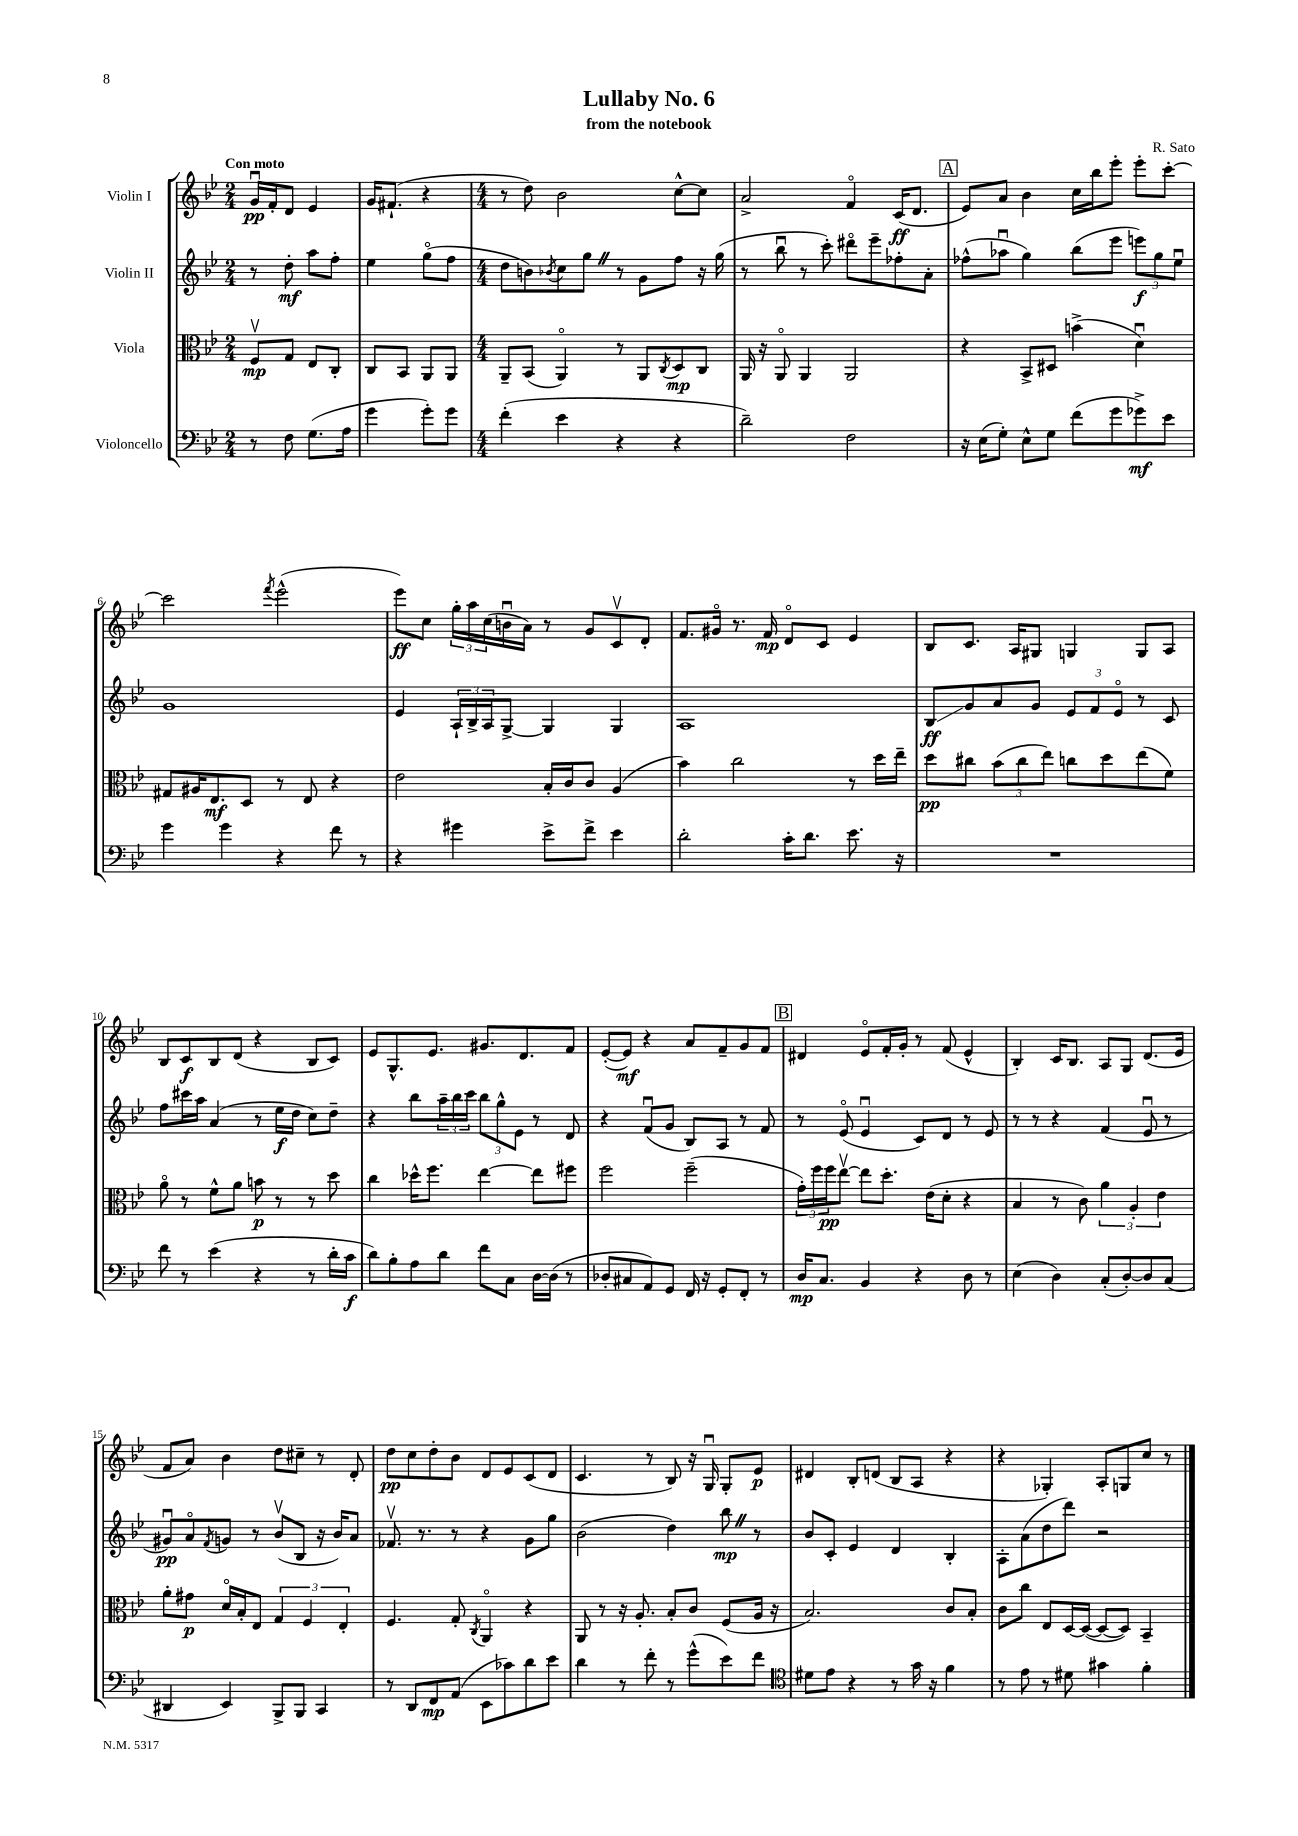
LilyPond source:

\header { title = "Lullaby No. 6" composer = "R. Sato" subtitle = "from the notebook" }
<<
\new StaffGroup <<
\new Staff = "s0" \with { instrumentName = "Violin I" } {
    \clef treble \key bes \major \numericTimeSignature \time 2/4 \tempo "Con moto"
    g'16\downbow\pp f'16-. d'8 ees'4 |
    g'16 fis'8.-!( r4 |
    \numericTimeSignature \time 4/4 r8 d''8) bes'2 c''8~-^ c''8 |
    a'2-> f'4\flageolet c'16\ff( d'8. |
    \mark \markup { \box "A" } ees'8) a'8 bes'4 c''16 bes''16 ees'''8-. ees'''8-. c'''8~-. |
    c'''2 \acciaccatura { f'''8 } ees'''2-^( |
    ees'''8\ff) c''8 \tuplet 3/2 { g''16-. a''16 c''16( } b'16\downbow a'16) r8 g'8 c'8\upbow d'8-. |
    f'8. gis'16\flageolet r8. f'16\mp d'8\flageolet c'8 ees'4 |
    bes8 c'8. a16 gis8 g4 g8 a8 |
    bes8 c'8\f bes8 d'8( r4 bes8 c'8) |
    ees'8 g8.-^ ees'8. gis'8. d'8. f'8 |
    ees'8~-.( ees'8\mf) r4 a'8 f'8-- g'8 f'8 |
    \mark \markup { \box "B" } dis'4 ees'8\flageolet f'16-. g'16-. r8 f'8( ees'4-^ |
    bes4-.) c'16 bes8. a8 g8 d'8.( ees'16 |
    f'8 a'8) bes'4 d''8 cis''8-- r8 d'8-. |
    d''8\pp c''8 d''8-. bes'8 d'8 ees'8 c'8( d'8 |
    c'4. r8 bes8) r16 g16\downbow g8-. ees'8\p |
    dis'4 bes8-. d'8( bes8 a8 r4 |
    r4 ges4-.) a8-. g8 c''8 r8 \bar "|." |
}
\new Staff = "s1" \with { instrumentName = "Violin II" } {
    \clef treble \key bes \major \numericTimeSignature \time 2/4
    r8 d''8-.\mf a''8 f''8-. |
    ees''4 g''8\flageolet( f''8 |
    \numericTimeSignature \time 4/4 d''8 b'8) \acciaccatura { bes'8 } c''8 g''8 \once \override BreathingSign.text = \markup { \musicglyph "scripts.caesura.straight" } \breathe r8 g'8 f''8 r16 g''16( |
    r8 bes''8\downbow r8 c'''8-.) dis'''8\flageolet ees'''8-- fes''8-. a'8-. |
    \mark \markup { \box "A" } fes''8-^( aes''8\downbow g''4) bes''8( ees'''8 \tuplet 3/2 { e'''8\f) g''8 ees''8\downbow } |
    g'1 |
    ees'4 \tuplet 3/2 { a16-! bes16-> a16 } g8~-> g4 g4 |
    a1 |
    bes8\glissando\ff g'8 a'8 g'8 \tuplet 3/2 { ees'8 f'8 ees'8\flageolet } r8 c'8 |
    f''8 cis'''16 a''16 a'4( r8 ees''16\f d''16 c''8) d''8-- |
    r4 bes''8 \tuplet 3/2 { a''16-- bes''16 c'''16 } \tuplet 3/2 { bes''8 g''8-^ ees'8 } r8 d'8 |
    r4 f'8\downbow( g'8 bes8) a8 r8 f'8 |
    \mark \markup { \box "B" } r8 ees'8\flageolet( ees'4\downbow c'8) d'8 r8 ees'8 |
    r8 r8 r4 f'4( ees'8\downbow r8 |
    gis'8\downbow\pp) a'8\flageolet \acciaccatura { f'8 } g'8 r8 bes'8\upbow( bes8 r16 bes'16) a'8 |
    fes'8.\upbow r8. r8 r4 g'8 g''8 |
    bes'2( d''4) bes''8\mp \once \override BreathingSign.text = \markup { \musicglyph "scripts.caesura.straight" } \breathe r8 |
    bes'8 c'8-. ees'4 d'4 bes4-. |
    a8-. a'8( d''8 d'''8) r2 \bar "|." |
}
\new Staff = "s2" \with { instrumentName = "Viola" } {
    \clef alto \key bes \major \numericTimeSignature \time 2/4
    f8\upbow\mp g8 ees8 c8-. |
    c8 bes,8 a,8 a,8 |
    \numericTimeSignature \time 4/4 a,8-- bes,8( a,4\flageolet) r8 a,8 \acciaccatura { c8 } d8\mp c8 |
    a,16 r16 a,8\flageolet a,4 a,2 |
    \mark \markup { \box "A" } r4 bes,8-> dis8 b'4->( d'4\downbow) |
    gis8 ais16 ees8.\mf d8 r8 ees8 r4 |
    ees'2 bes16-. c'16 c'8 a4( |
    bes'4) c''2 r8 d''16 ees''16-- |
    d''8\pp cis''8 \tuplet 3/2 { bes'8( cis''8 ees''8) } c''8 d''8 ees''8( f'8) |
    a'8\flageolet r8 f'8-^ a'8 b'8\p r8 r8 d''8 |
    c''4 des''16-^ f''8. ees''4~ ees''8 fis''8 |
    f''2 f''2--( |
    \mark \markup { \box "B" } \tuplet 3/2 { g'16-.) f''16 f''16\pp } ees''8~\upbow ees''8 d''8.-. ees'16( d'8-. r4 |
    bes4 r8 c'8) \tuplet 3/2 { a'4 a4-. ees'4 } |
    a'8-. gis'8\p d'16\flageolet bes16-. ees8 \tuplet 3/2 { g4 f4 ees4-. } |
    f4. g8-. \acciaccatura { c8 } a,4\flageolet r4 |
    a,8 r8 r16 a8.-. bes8-. c'8 f8( a16 r16 |
    bes2.) c'8 bes8-. |
    c'8 c''8 ees8 d16~ d16~( d8~ d8) bes,4-- \bar "|." |
}
\new Staff = "s3" \with { instrumentName = "Violoncello" } {
    \clef bass \key bes \major \numericTimeSignature \time 2/4
    r8 f8 g8.( a16 |
    g'4 g'8-.) g'8 |
    \numericTimeSignature \time 4/4 f'4-.( ees'4 r4 r4 |
    d'2--) f2 |
    \mark \markup { \box "A" } r16 ees16( g8-.) ees8-^ g8 f'8( g'8 ges'8->\mf) ees'8 |
    g'4 g'4 r4 f'8 r8 |
    r4 gis'4 ees'8-> f'8-> ees'4 |
    d'2-. c'16-. d'8. ees'8. r16 |
    R1 |
    f'8 r8 ees'4( r4 r8 d'16-. c'16\f |
    d'8) bes8-. a8 d'8 f'8 c8 d16~ d16( r8 |
    des8-. cis8 a,8) g,8 f,16 r16 g,8-. f,8-. r8 |
    \mark \markup { \box "B" } d16\mp c8. bes,4 r4 d8 r8 |
    ees4( d4) c8-.( d8~-.) d8 c8( |
    dis,4 ees,4) bes,,8-> bes,,8 c,4 |
    r8 d,8 f,8\mp a,8( ees,8 ces'8) d'8 ees'8 |
    d'4 r8 f'8-. r8 g'8-^( ees'8) f'8 |
    \clef tenor dis'8 ees'8 r4 r8 g'16 r16 f'4 |
    r8 ees'8 r8 dis'8 gis'4 f'4-. \bar "|." |
}
>>
>>
